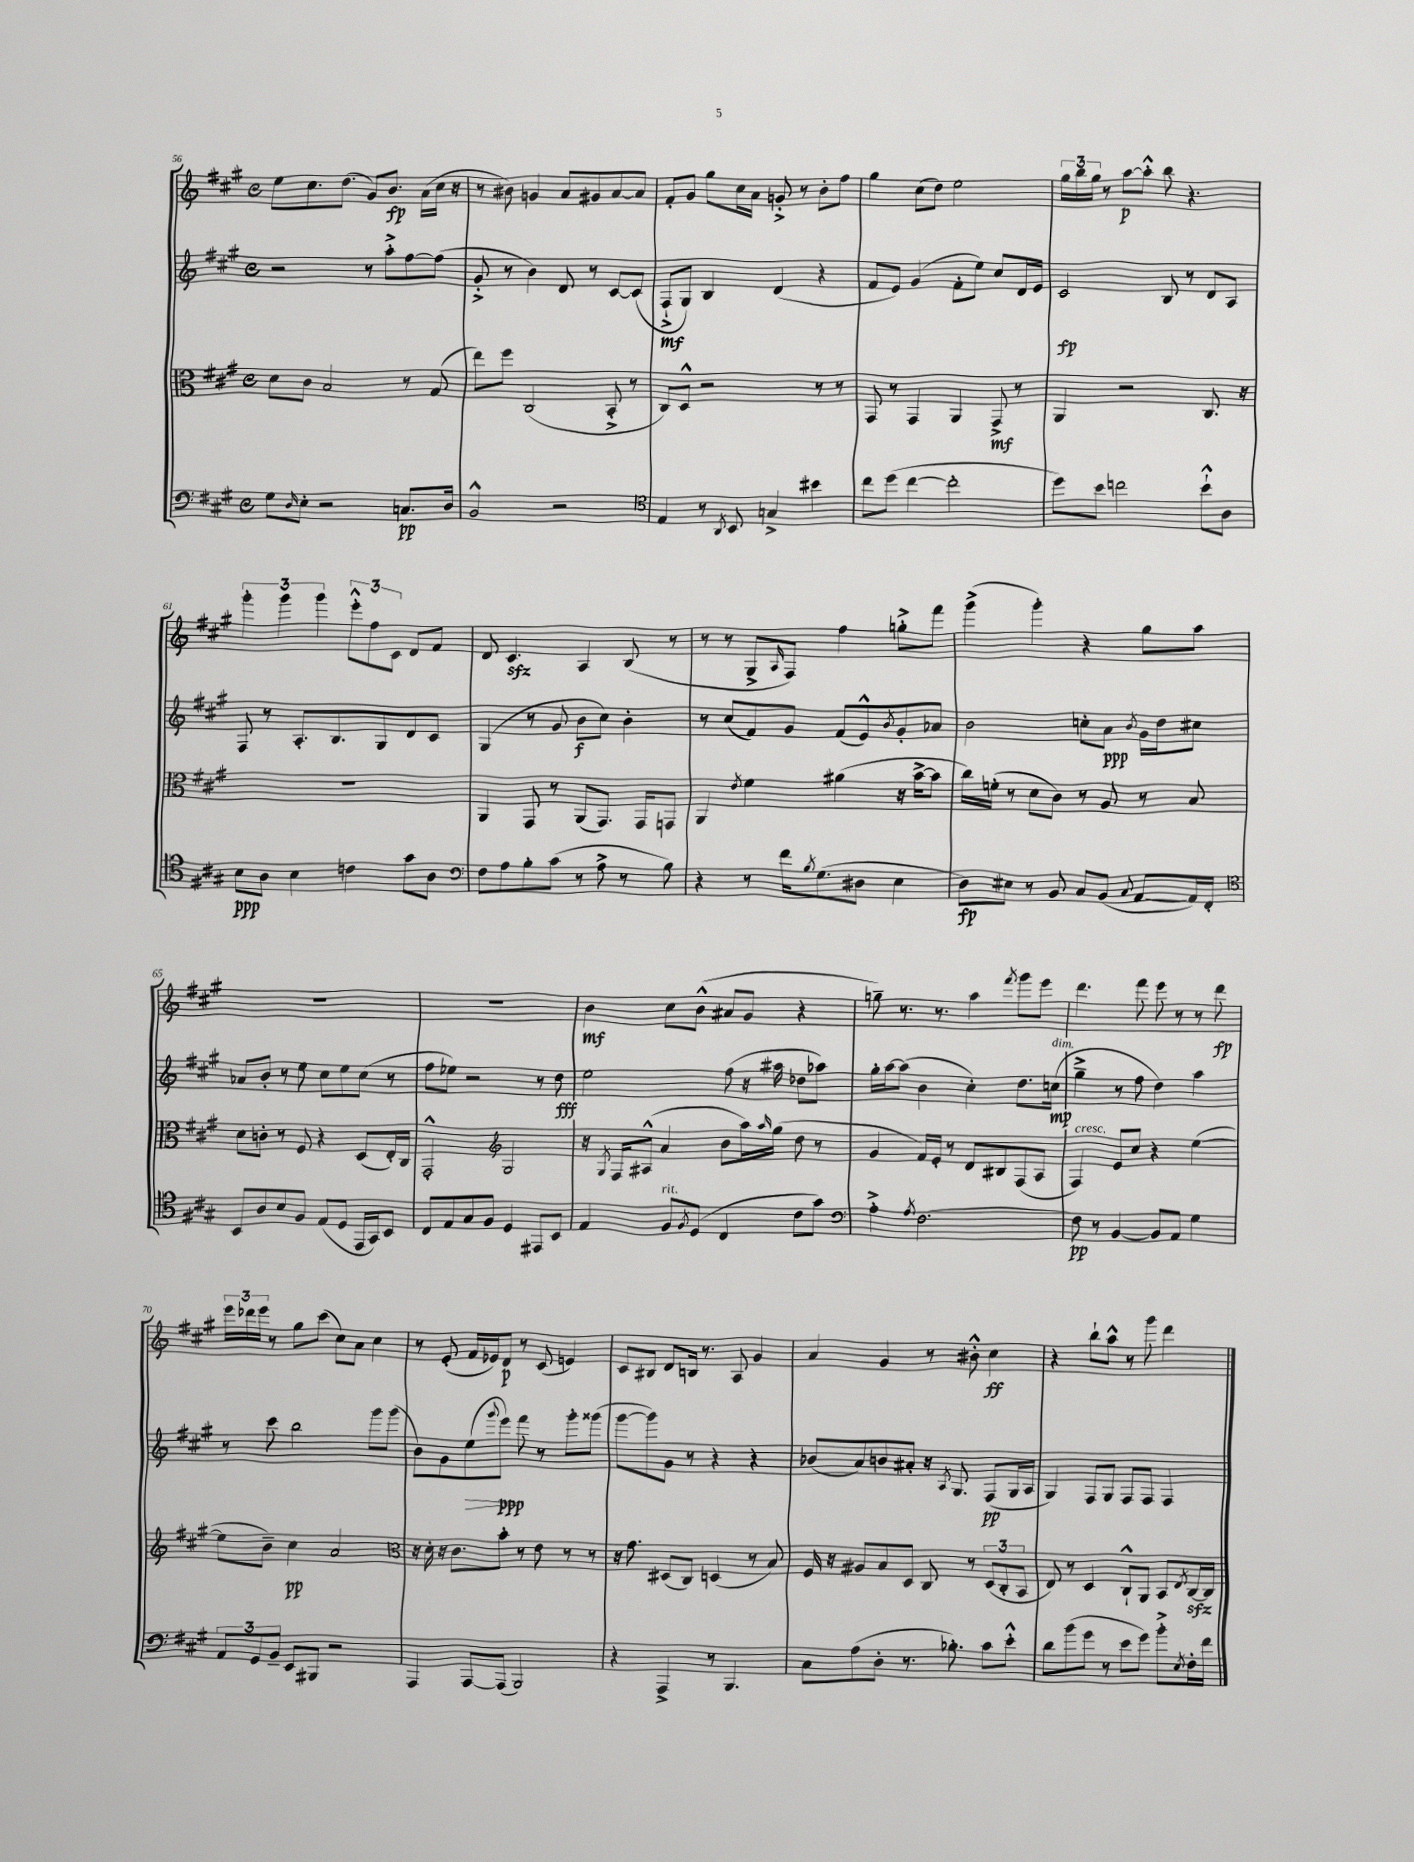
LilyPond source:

<<
\new StaffGroup <<
\new Staff = "s0" {
    \clef treble \key a \major \defaultTimeSignature \time 4/4
    e''8 cis''8. d''8.( gis'8) b'8.\fp a'16( cis''16 r16 |
    r8 bis'8) g'4 a'8 gis'8 a'8~ a'8 |
    fis'8-. gis'8 gis''8 cis''16 a'16 g'8-.-> r8 b'8-. fis''8 |
    gis''4 cis''8( d''8) e''2 |
    \tuplet 3/2 { gis''16 b''16 gis''16 } r8 a''8~\p a''8-.-^ b''8 r4. |
    \tuplet 3/2 { gis'''4-. gis'''4 gis'''4 } \tuplet 3/2 { e'''8-.-^ fis''8 cis'8 } d'8 fis'8 |
    d'8 cis'4.\sfz a4 b8( r8 |
    r8 r8 gis8-> \grace { a16 } fis8) fis''4 g''8-.-> fis'''8 |
    gis'''4->( gis'''4-.) r4 gis''8 a''8 |
    R1 |
    R1 |
    b'4\mf cis''8 b'8-^( ais'8 gis'8 r4 |
    g''8--) r8. r8. a''4 \acciaccatura { fis'''8 } gis'''8 e'''8 |
    d'''4. fis'''8 e'''8 r8 r8 d'''8\fp |
    \tuplet 3/2 { e'''16 des'''16 e'''16 } r8 gis''8 cis'''8( cis''8) a'8 cis''4 |
    r8 e'8-.( fis'16 ees'16) d'8\p r8 cis'8( e'4) |
    cis'8 bis8 d'8 b16 r8. a8 gis'4 |
    a'4 gis'4 r8 bis'8-.-^ cis''4\ff |
    r4 b''8-! a''8-^ r8 gis'''8 d'''4 \bar "|." |
}
\new Staff = "s1" {
    \clef treble \key a \major \defaultTimeSignature \time 4/4
    r2 r8 a''8-.-> fis''8~ fis''8( |
    gis'8-.-> r8 b'4) d'8 r8 cis'8~ cis'8( |
    fis8-!->\mf gis8) b4 d'4( r4 |
    fis'8 e'8) gis'4( fis'8-. e''8) cis''8 d'16 e'16 |
    cis'2\fp b8 r8 d'8 a8 |
    fis8 r8 a8.-. b8. gis8 d'8 cis'8 |
    gis4( r8 gis'8 b'8\f cis''8) b'4-. |
    r8 cis''8( fis'8) gis'8 fis'8( e'8-^) \acciaccatura { b'8 } gis'8-. aes'8 |
    b'2 c''8-. a'8\ppp \acciaccatura { b'8 } gis'16 d''16 cis''8 |
    aes'8 b'8-. r8 e''8 cis''8 e''8 cis''8( r8 |
    fis''8 ees''8) r2 r8 d''8\fff |
    e''2 fis''8( r16 ais''16 des''8 aes''8) |
    gis''16-. a''16~ a''8( b'4 cis''4-.) d''8. c''16\mp^\markup { \italic "dim." }( |
    gis''4---> r8 fis''8 d''4) a''4 |
    r8 cis'''8 b''2 gis'''8 gis'''8( |
    b'8) gis'8 e''8\>( \appoggiatura { gis'''8 } e'''8\ppp\!) fis'''8 r8 gis'''8-. gisis'''8( |
    gis'''8~ gis'''8) gis'8 r8 r4 r4 |
    bes'8( a'8) b'8 ais'8-. r16 \acciaccatura { a8 } gis8. fis8\pp( gis16 a16 |
    gis4) fis8 gis8 fis8 fis8 fis4 \bar "|." |
}
\new Staff = "s2" {
    \clef alto \key a \major \defaultTimeSignature \time 4/4
    d'8 cis'8 b2 r8 gis8( |
    e''8) fis''8 cis2( b,8-.-> r8 |
    cis8) d8-^ r2 r8 r8 |
    gis,8 r8 gis,4 a,4 gis,8->\mf r8 |
    a,4 r2 cis8. r16 |
    R1 |
    a,4 gis,8 r8 a,8( gis,8.) gis,16 g,8 |
    a,4 \acciaccatura { e'8 } fis'4 ais'4( r16 b'16~-> b'8 |
    cis''16) f'16-.( r8 d'8 cis'8) r8 a8 r8 b8 |
    d'8 c'8-. r8 fis8 r4 d8( e16-.) cis16 |
    gis,2-.-^ \clef treble gis2 |
    r16 \acciaccatura { gis8 } fis16 ais8-^( a'4 b'8 a''16) \grace { a''16 } gis''16( d''8 r8 |
    gis'4 fis'16) e'16-. r8 d'8 bis8 fis8( a8 |
    fis4^\markup { \italic "cresc." }) e'8 cis''8 r4 e''4~( |
    e''8 b'8--) cis''4\pp a'2 |
    \clef alto r16 d'16-. r16 cis'8. b'8-. r8 e'8 r8 r8 |
    r16 gis'8. dis8( cis8) d4( r8 b8) |
    fis16 r16 ais8 b8 d8 cis8 r8 \tuplet 3/2 { d8( cis8-. b,8 } |
    e8) r8 d4 cis8-!-^ a,8 b,8 \acciaccatura { e8 } cis16~\sfz cis16 \bar "|." |
}
\new Staff = "s3" {
    \clef bass \key a \major \defaultTimeSignature \time 4/4
    gis8 \grace { d16 } e8-. r2 c8.\pp d16 |
    b,2-^ r2 |
    \clef tenor e4 r8 \acciaccatura { a,8 } b,8 g4-> bis'4 |
    cis''8 d''8( cis''4~ cis''2-. |
    d''8) b'8 c''2 b'8-!-^ a8 |
    b8\ppp a8 b4 c'4 gis'8 a8 |
    \clef bass fis8 a8 b8-. cis'8( r8 a8-> r8 b8) |
    r4 r8 fis'16 \acciaccatura { b8 } gis8.( dis8 e4 |
    d8\fp) eis8 r8 b,8 cis8 b,8( \appoggiatura { cis8 } a,8~ a,16) fis,16-. |
    \clef tenor b,8 a8 b8 fis8 e8( d8 e,16 gis,16) b,8 |
    cis8 e8 gis8 fis8 d4 eis,8 b,8 |
    e4 fis8^\markup { \italic "rit." } \acciaccatura { fis8 } d8( cis4 cis'8 gis'8) |
    \clef bass a4-.-> \acciaccatura { a8 } fis2.~ |
    fis8\pp r8 b,4~ b,8 a,8 gis4 |
    \tuplet 3/2 { a,8 gis,8 b,8-- } e,8 bis,,8 r2 |
    a,,4 a,,8~ a,,8( b,,2) |
    r4 a,,4-> r8 b,,4. |
    cis8 a8( d8-. r8. bes8.-.) cis'8 e'8-.-^ |
    d'8 b'8( gis'8 r8 e'8 gis'8) b'8-.-> \acciaccatura { e8 } fis16-. fis'16 \bar "|." |
}
>>
>>
\layout { \context { \Score currentBarNumber = #56 } }
